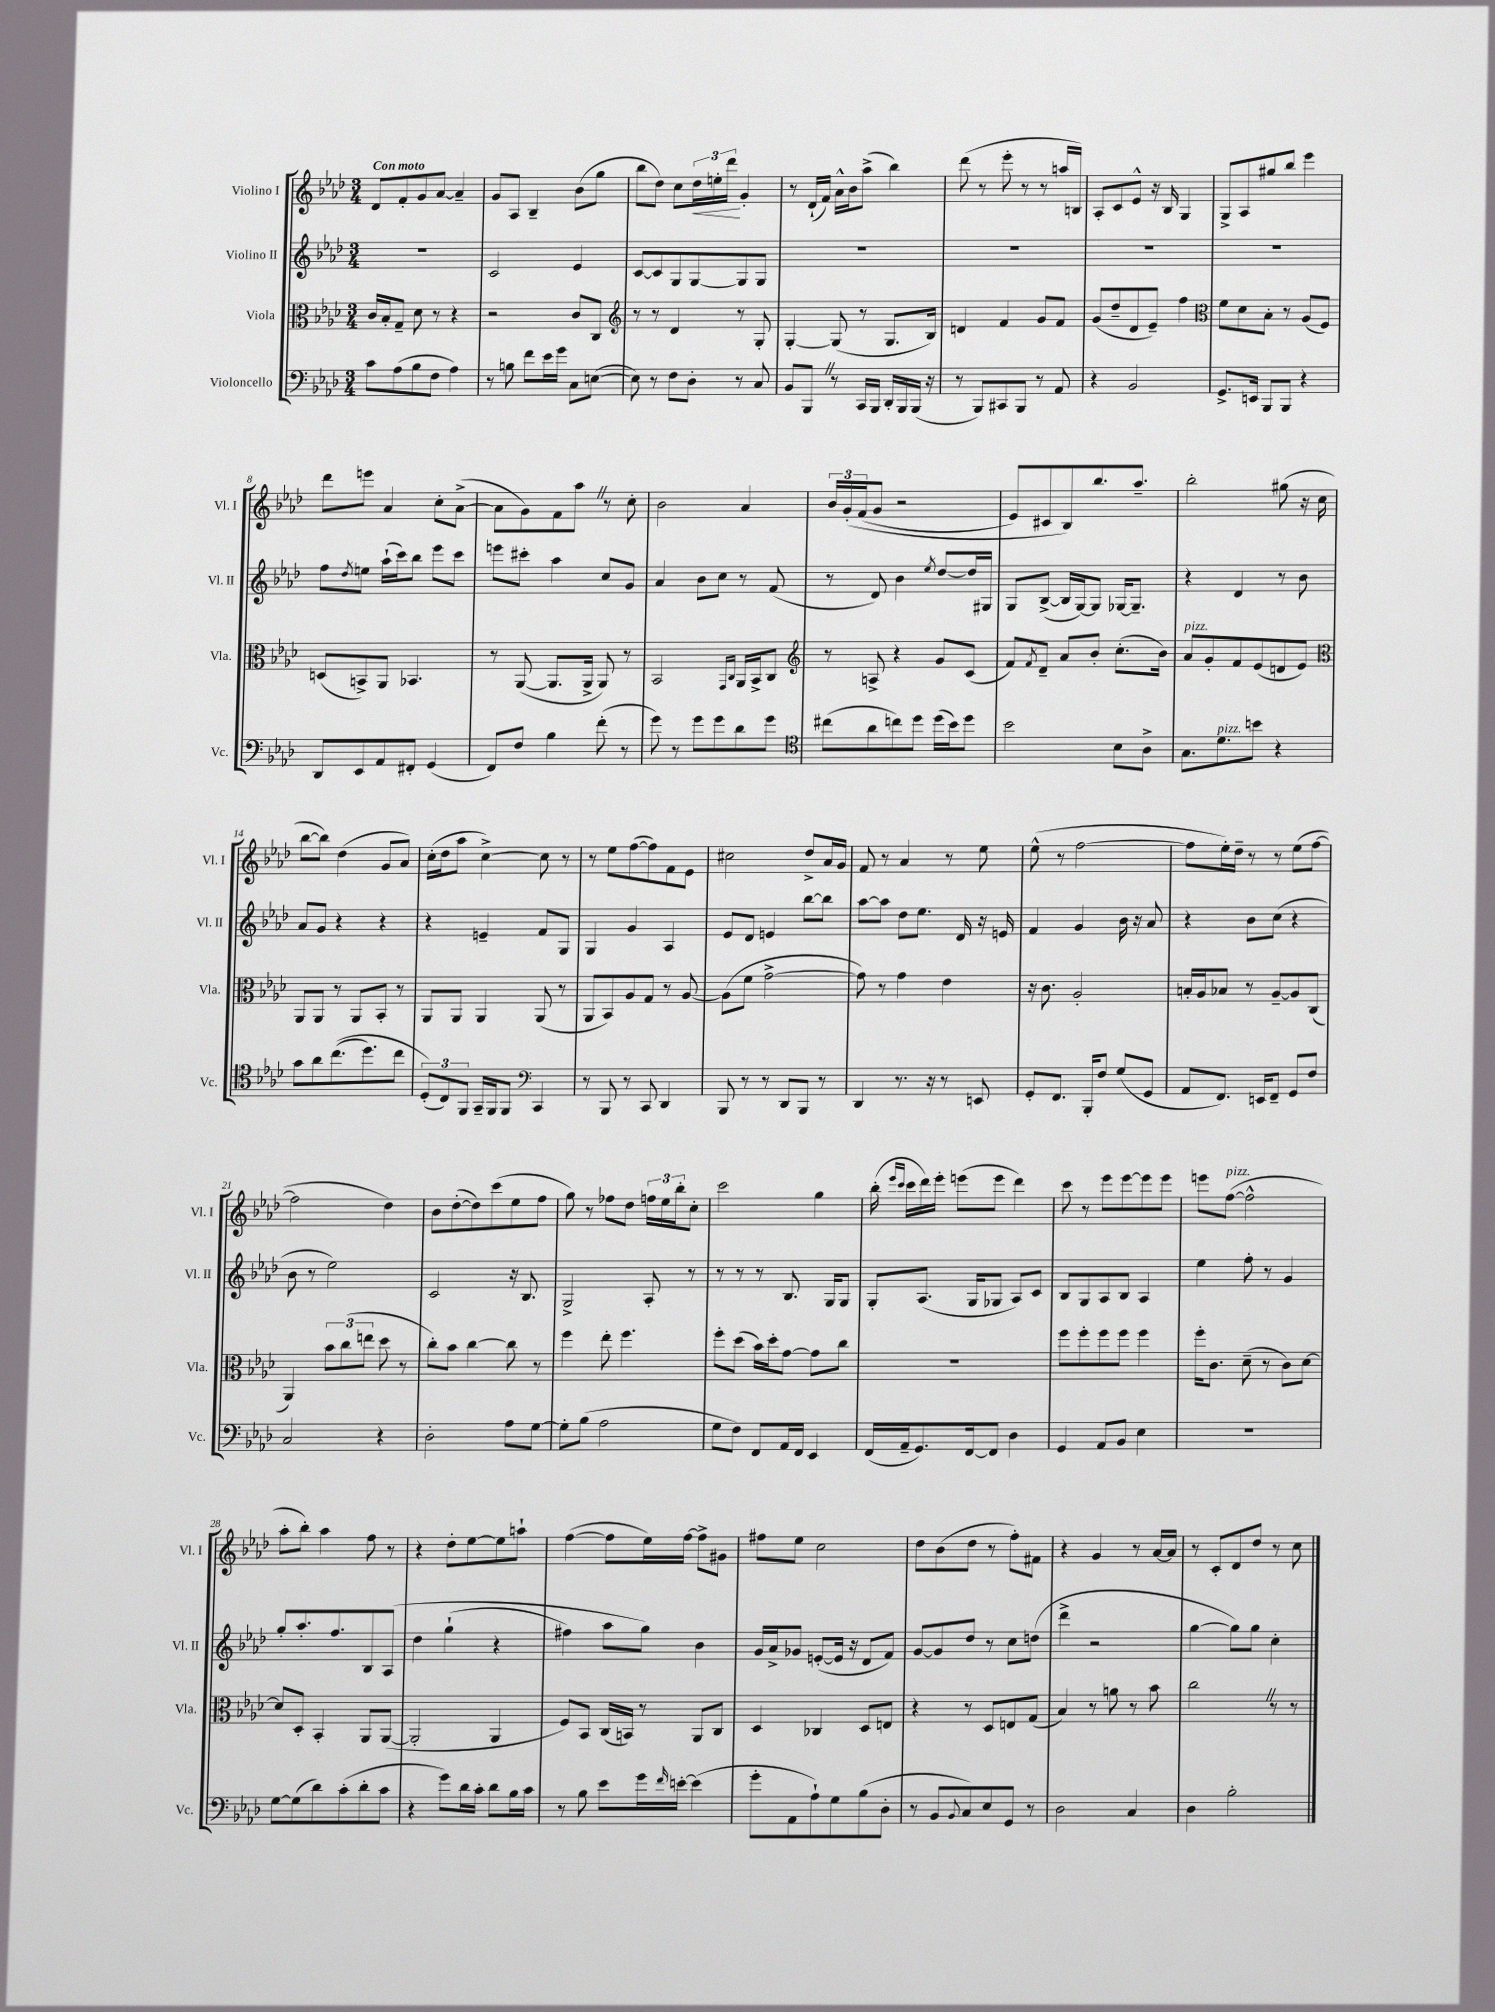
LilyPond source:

<<
\new StaffGroup <<
\new Staff = "s0" \with { instrumentName = "Violino I" shortInstrumentName = "Vl. I" } {
    \clef treble \key aes \major \numericTimeSignature \time 3/4 \tempo "Con moto"
    des'8 f'8-. g'8 aes'8~ aes'4-- |
    g'8 aes8 bes4-- bes'8( g''8 |
    bes''8 des''8) c''8 \tuplet 3/2 { des''16\< e''16-. des'''16\! } g'4-. |
    r8 des'16-!( f'16) aes'16-^ bes'16 aes''8->( bes''4) |
    des'''8( r8 ees'''8-. r8 r8 a''16 b16) |
    aes8-. c'8 ees'8-^ r16 bes16 g4 |
    g8-> aes8 gis''8 bes''8 ees'''4 |
    des'''8 e'''8 aes'4 c''8-. aes'8~->( |
    aes'8 g'8) f'8 aes''8 \once \override BreathingSign.text = \markup { \musicglyph "scripts.caesura.straight" } \breathe r8 c''8-. |
    bes'2 aes'4 |
    \tuplet 3/2 { bes'16 g'16-.\( f'16( } g'8 r2 |
    ees'8) cis'8 bes8\) bes''8. aes''8.-- |
    bes''2-. gis''8( r16 c''16 |
    bes''8~ bes''8) des''4( g'8 aes'8) |
    c''16-.( des''16 aes''8 c''4~->) c''8 r8 |
    r8 ees''8 f''8~( f''8) f'8 ees'8 |
    cis''2 des''8-> aes'16 g'16 |
    f'8 r8 aes'4 r8 ees''8 |
    ees''8-^( r8 f''2~ |
    f''8 ees''16-.) des''16-- r8 r8 ees''8( f''8~ |
    f''2 des''4) |
    bes'8 des''8~-.( des''8) c'''8( ees''8 f''8 |
    g''8) r8 fes''8 des''8 \tuplet 3/2 { f''16 ees''16 bes''16-. } c''8-. |
    c'''2 g''4 |
    bes''16-.( \grace { ees'''16 c'''16 } c'''16 des'''16) ees'''16-. e'''8( e'''8 des'''4) |
    c'''8 r8 ees'''8 ees'''8~ ees'''8 ees'''8 |
    e'''8 f''8~^\markup { \italic "pizz." }( f''2-^ |
    aes''8-. bes''8-.) aes''4 f''8 r8 |
    r4 des''8-. ees''8~ ees''8 a''8-! |
    f''4~( f''8 ees''16) f''16~ f''8-> gis'8 |
    fis''8 ees''8 c''2 |
    des''8 bes'8( des''8 r8 f''8-.) fis'8 |
    r4 g'4 r8 aes'16~ aes'16 |
    r8 c'8-. des'8 des''8 r8 c''8 \bar "|." |
}
\new Staff = "s1" \with { instrumentName = "Violino II" shortInstrumentName = "Vl. II" } {
    \clef treble \key aes \major \numericTimeSignature \time 3/4
    R2. |
    c'2 ees'4 |
    c'8~ c'8 g8 g8~ g8 g8 |
    R2. |
    R2. |
    R2. |
    R2. |
    f''8 \acciaccatura { des''8 } e''8 aes''16-!( c'''16) bes''8 ees'''8 c'''8 |
    e'''8 cis'''8-. aes''4 c''8 g'8 |
    aes'4 bes'8 c''8 r8 f'8( |
    r8 des'8) bes'4 \acciaccatura { ees''8 } des''8~ des''16 gis16 |
    g8 bes8~->( bes16 g16~) g8 ges16~ ges8.-- |
    r4 des'4 r8 bes'8 |
    aes'8 g'8 r4 r4 |
    r4 e'4-- f'8 g8 |
    g4 g'4 aes4 |
    ees'8 des'8 e'4 bes''8~ bes''8 |
    aes''8~ aes''8 des''8 ees''8. des'16 r16 e'16 |
    f'4 g'4 bes'16 r16 aes'8 |
    r4 bes'8 c''8( r4 |
    bes'8 r8 ees''2) |
    c'2 r16 bes8. |
    g2-> aes8-. r8 |
    r8 r8 r8 bes8. g16 g8 |
    g8-. aes8.( g16 ges8 aes8) c'8 |
    bes8 g8 aes8 bes8 aes4 |
    ees''4 f''8-. r8 g'4 |
    g''8-. aes''8.-. f''8. bes8 aes8\( |
    des''4 g''4-!( r4 |
    fis''4) aes''8 g''8\) bes'4 |
    g'16 aes'16-> ges'8 e'8~-.( e'16 r16 des'8 f'8) |
    g'8~ g'8 des''8 r8 c''8 d''8( |
    des'''4-> r2 |
    g''4~ g''8) g''8 c''4-. \bar "|." |
}
\new Staff = "s2" \with { instrumentName = "Viola" shortInstrumentName = "Vla." } {
    \clef alto \key aes \major \numericTimeSignature \time 3/4
    c'16 bes16-. g8-- des'8 r8 r4 |
    r2 c'8 c8 |
    \clef treble r8 r8 des'4 r8 g8-. |
    g4~-. g8( r8 g8. bes16) |
    d'4 f'4 g'8 f'8 |
    g'8( des''8-- des'8 ees'8--) f''4 |
    \clef alto f'8 des'8 bes8-. r8 aes8( f8) |
    d8( b,8->) aes,8 bes,4. |
    r8 aes,8~( aes,8. aes,16-> aes,8) r8 |
    bes,2 \grace { g,16 c16 } aes,16 bes,16-> c8 |
    \clef treble r8 a8-> r4 g'8 c'8( |
    f'8) \acciaccatura { f'8 } des'8-- aes'8 bes'8-. c''8.-.( bes'16) |
    aes'8^\markup { \italic "pizz." } g'8-. f'8 ees'8( d'8 ees'8) |
    \clef alto aes,8 aes,8 r8 aes,8 bes,8-. r8 |
    aes,8 aes,8 aes,4 aes,8( r8 |
    aes,8 bes,8) aes8 g8 r8 aes8~ |
    aes8( f'8 g'2~-> |
    g'8) r8 g'4 ees'4 |
    r16 c'8. aes2-. |
    b16-. aes16 bes8 r8 aes8~-- aes8 c8( |
    aes,4) \tuplet 3/2 { bes'8 c''8( e''8 } des''8 r8 |
    c''8-.) bes'8 c''4~ c''8 r8 |
    f''4 ees''8-. f''4. |
    f''8-. des''8( bes'16) des''16-. g'8~ g'8 c''8 |
    R2. |
    f''8 f''8-. f''8 f''8 f''4 |
    f''16-. c'8. des'8--( r8 c'8) des'8~ |
    des'8 des8-. bes,4-. aes,8 aes,8~( |
    aes,2-. aes,4 |
    f8) bes,8 c16( b,16) r8 aes,8 c8 |
    des4 ces4 des8 e8 |
    r4 r8 des8 e8 g8( |
    bes4) r8 a'8 r8 bes'8 |
    c''2 \once \override BreathingSign.text = \markup { \musicglyph "scripts.caesura.straight" } \breathe r8 r8 \bar "|." |
}
\new Staff = "s3" \with { instrumentName = "Violoncello" shortInstrumentName = "Vc." } {
    \clef bass \key aes \major \numericTimeSignature \time 3/4
    c'8 aes8( bes8 f8 aes4) |
    r8 b8 f'8 ees'16 g'16 c8 e8~( |
    e8) r8 f8 des8-. r8 c8 |
    bes,8 bes,,8 \once \override BreathingSign.text = \markup { \musicglyph "scripts.caesura.straight" } \breathe r8 c,16 bes,,16 des,16-. bes,,16 bes,,16( r16 |
    r8 bes,,8) cis,8 bes,,8 r8 aes,8 |
    r4 bes,2 |
    g,8.-> e,16 bes,,8 bes,,8 r4 |
    des,8 ees,8 aes,8 fis,8-. g,4( |
    f,8) f8 bes4 f'8-.( r8 |
    g'8) r8 g'8 g'8 des'8 g'8 |
    \clef tenor cis''8( aes'8 c''8) des''8 des''16( bes'16) des''8 |
    bes'2 bes8 aes8-> |
    g8. des'8.^\markup { \italic "pizz." } b'8 r4 |
    g'8 aes'8 c''8.(\( des''8.) c''8 |
    \tuplet 3/2 { des8-.(\) c8) f,8 } g,16-- f,16 f,8 \clef bass c,4 |
    r8 bes,,8 r8 c,8 des,4 |
    bes,,8 r8 r8 des,8 bes,,8 r8 |
    des,4 r8. r16 r8 e,8 |
    g,8-. f,8. bes,,16-. f8 g8( g,8 |
    aes,8 f,8.) e,16 f,8-- g,8 f8 |
    c2 r4 |
    des2-. aes8 g8~ |
    g8-. bes8( aes2 |
    g8 f8) f,8 aes,16 f,16 ees,4 |
    f,16( aes,16-- g,8.) f,16~ f,8 des4 |
    g,4 aes,8 bes,8 ees4 |
    R2. |
    g8~ g8( des'8) c'8-.( des'8-. c'8 |
    r4 g'8) des'16 c'16-. des'8 bes16 c'16 |
    r8 bes8 ees'8 g'16 \grace { f'16 } e'16~-. e'4( |
    g'8-. aes,8 aes8-!) g8 bes8( des8-. |
    r8 bes,8 \appoggiatura { bes,8 } c8) ees8 g,8 r8 |
    des2 c4 |
    des4 bes2-. \bar "|." |
}
>>
>>
